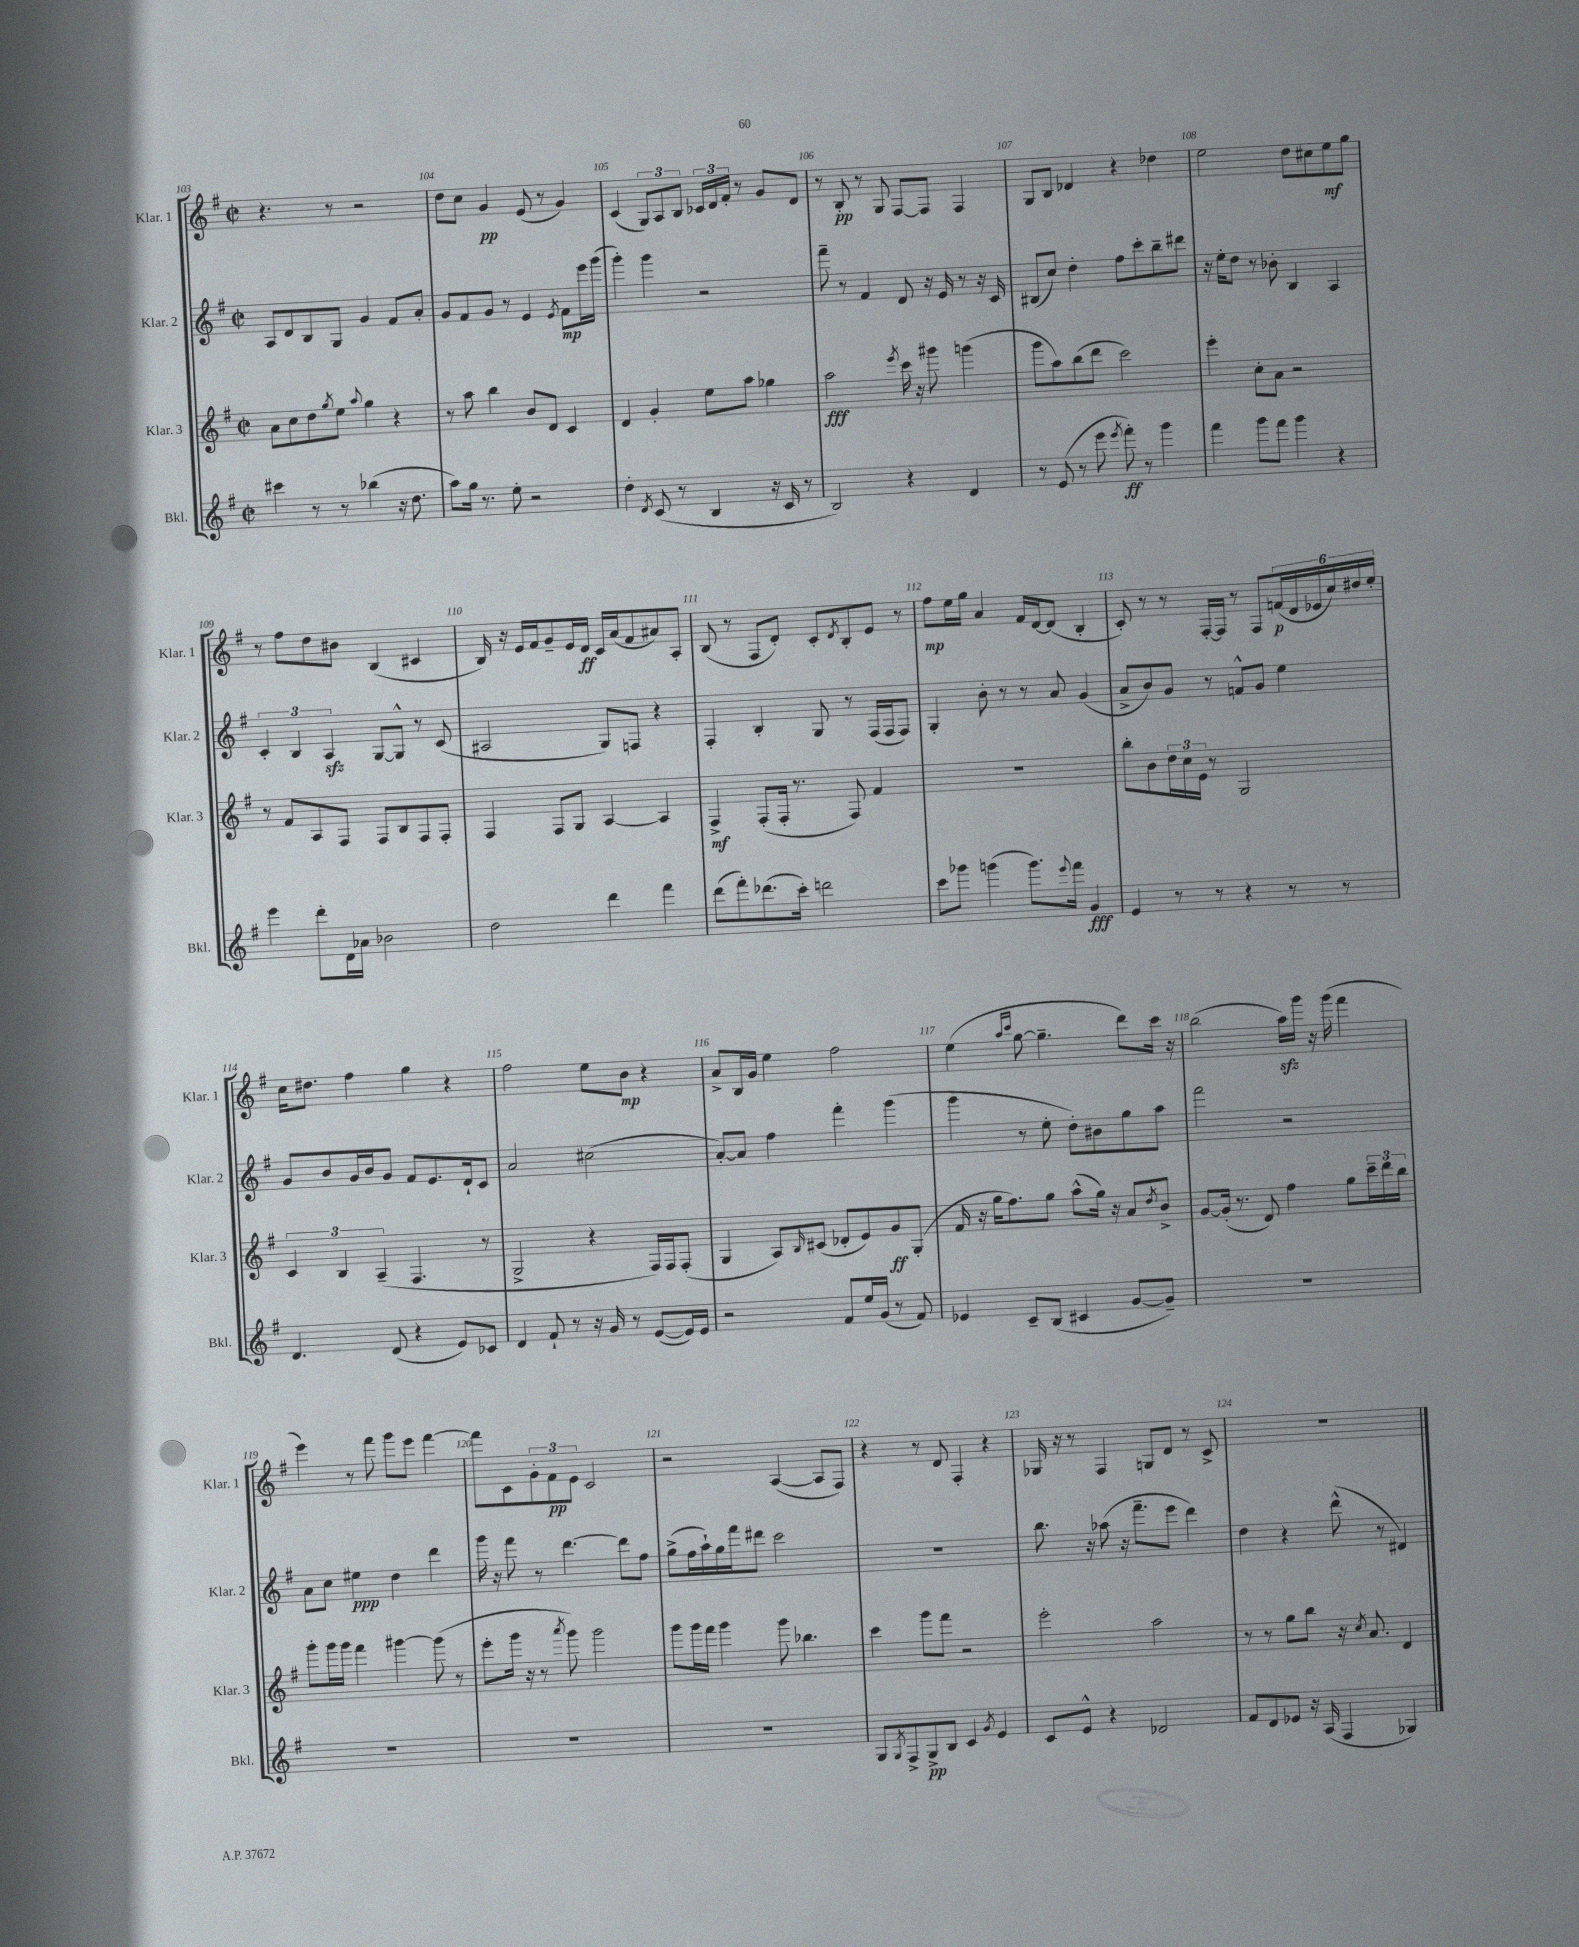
<<
\new StaffGroup <<
\new Staff = "s0" \with { instrumentName = "Klar. 1" shortInstrumentName = "Klar. 1" } {
    \clef treble \key g \major \defaultTimeSignature \time 2/2
    r4. r8 r2 |
    d''8 c''8 g'4\pp e'8( r8 g'4) |
    c'4( \tuplet 3/2 { g8) a8 b8 } \tuplet 3/2 { ces'16 d'16 fis'16-. } r8 g'8 d'8 |
    r8 b8-.\pp r8 g8 fis8~ fis8 fis4 |
    g8 b8 des'4 r4 des''4 |
    e''2 d''8 cis''8 e''8\mf g''8 |
    r8 fis''8 d''8 bis'8 b4( cis'4 |
    b16) r16 e'16 fis'16 g'8-- e'16 d'16\ff c'16 a'16( fis'8 ais'8) a8-. |
    b8( r8 fis8 d'8-.) c'8-. \acciaccatura { d'8 } b8-. e'8 r8 |
    fis''8\mp e''16 g''16 a'4 fis'16 d'16~ d'8( b4-. |
    c'8-.) r8 r8 fis16~-. fis16 r8 fis8 \tuplet 6/4 { f'16\p( d'16 ees'16 c''16) dis''16 e''16-. } |
    c''16 dis''8. fis''4 g''4 r4 |
    fis''2 e''8 b'8\mp r4 |
    a'8-> b16 g'16 e''4 fis''2 |
    e''4( \grace { a''16 c'''16 } g''8~ g''4.-- d'''8) c'''16 r16 |
    b''2( a''16\sfz) g'''16 r16 g'''16( fis'''4 |
    e'''4) r8 fis'''8 g'''8 e'''8 fis'''4~ |
    fis'''8 c'8 \tuplet 3/2 { g'8-. fis'8\pp e'8 } c'2 |
    r2 a4~( a8 fis8) |
    r4 r8 d'8 fis4-. r4 |
    ges16 r16 r8 fis4 g8 d'8 r8 c'8-> |
    R1 \bar "|." |
}
\new Staff = "s1" \with { instrumentName = "Klar. 2" shortInstrumentName = "Klar. 2" } {
    \clef treble \key g \major \defaultTimeSignature \time 2/2
    a8 d'8 b8 g8 g'4 fis'8 a'8-. |
    g'8 fis'8 g'8 r8 e'4 \acciaccatura { e'8 } fis'8\mp e'''16 g'''16( |
    g'''4-.) g'''4 r2 |
    fis'''8-- r8 fis'4 d'8 r16 e'16 r8 r16 c'16 |
    bis8( c''8) d''4-. fis''8 c'''8-. b''8-- dis'''8 |
    r16 e''16-. d''8 r8 bes'8-. b4 a4 |
    \tuplet 3/2 { c'4-. b4 a4\sfz } g8~ g8-^ r8 c'8( |
    ais2 g8) f8 r4 |
    fis4-. b4-. g8 r8 fis16( fis16 fis8) |
    g4-. b'8-. r8 r8 a'8 g'4( |
    a'8-> b'8) g'8 r8 f'8-^ g'8 e''4 |
    g'8 b'8 g'16 b'16 g'8 fis'8 e'8. d'16-! c'8 |
    a'2 cis''2( |
    a'8~-.) a'8 fis''4 fis'''4-. g'''4( |
    g'''4 r8 e''8-. d''8-.) bis'8 g''8 a''8 |
    fis'''2 r2 |
    a'8 c''8 eis''4\ppp d''4 d'''4 |
    g'''16 r16 fis'''8 r8 d'''4.~ d'''8 fis''8 |
    g''8->( fis''16 a''16-!) g''16 fis'''16 dis'''8 c'''2 |
    R1 |
    b''8. r16 aes''8( r16 fis'''8.-- e'''8 d'''4) |
    d''4 r4 d'''8-^( r8 dis'4) \bar "|." |
}
\new Staff = "s2" \with { instrumentName = "Klar. 3" shortInstrumentName = "Klar. 3" } {
    \clef treble \key g \major \defaultTimeSignature \time 2/2
    a'8 c''8 d''8 \acciaccatura { g''8 } e''8 \appoggiatura { a''8 } g''4 r4 |
    r8 a''8 b''4 b'8 d'8 c'4 |
    d'4 g'4-. e''8 a''8 ges''4 |
    a''2\fff \acciaccatura { e'''8 } c'''16 r16 gis'''8 g'''4( |
    g'''8 a''8) b''8( d'''8 c'''2) |
    e'''4-. c''8-. a'8 r2 |
    r8 fis'8 a8 fis8 fis8 b8 fis8 fis8-. |
    fis4 fis8 g8 a4~ a4 |
    fis4->\mf fis8-.( fis16-. r8. fis8) fis'4 |
    R1 |
    b''8-. b'8 \tuplet 3/2 { d''16 c''16 e'16 } r8 g2 |
    \tuplet 3/2 { c'4 b4 a4--( } fis4. r8 |
    g2-> r4 fis16) fis16 fis8-.( |
    g4 a8) \grace { b16 } cis'8( des'8-. e'8) g'8\ff g8-.( |
    fis'16 r16 g''16 fis''8.) g''8 a''8-^( g''16) r16 a'8 \acciaccatura { d''8 } b'8-> |
    g'8~ g'16-.( r8. d'8) fis''4 g''8 \tuplet 3/2 { c'''16-- d'''16 b''16 } |
    g'''8-. g'''16 g'''16 fis'''4 gis'''4~ gis'''8( r8 |
    e'''8-. g'''16 r16 r8 \acciaccatura { a'''8 } g'''8) g'''2 |
    g'''8 g'''16 fis'''16 g'''4 g'''8 bes''4. |
    c'''4 g'''8 fis'''8 r2 |
    e'''2-. a''2 |
    r8 r8 g''8 b''8 r16 \acciaccatura { c''8 } a'8. d'4 \bar "|." |
}
\new Staff = "s3" \with { instrumentName = "Bkl." shortInstrumentName = "Bkl." } {
    \clef treble \key g \major \defaultTimeSignature \time 2/2
    cis'''4 r8 r8 bes''4( r16 d''8. |
    a''8) g''16 r8. e''8-. r2 |
    d''4-. \acciaccatura { d'8 } c'8( r8 b4 r16 c'16 r8 |
    b2) r4 d'4 |
    r8 e'8( r8 e'''8 \acciaccatura { e'''8 } fis'''8-.\ff) r8 g'''4 |
    fis'''4 g'''8 fis'''8 g'''4 r4 |
    e'''4 d'''8-. d'16 aes'16 bes'2 |
    d''2 d'''4 fis'''4 |
    d'''8( fis'''8-.) des'''8.( c'''16-.) d'''2 |
    c'''8 ges'''8 g'''4( g'''8.) \appoggiatura { e'''8 } fis'''16 g'4\fff |
    e'4 r8 r8 r4 r8 r8 |
    d'4. d'8( r4 e'8) ces'8 |
    d'4 fis'8-! r8 r16 g'16 r8 e'8~( e'16) e'16 |
    r2 fis'8 e''16 g'16( r8 fis'8) |
    ees'4 c'8-- b8( cis'4 g'8~ g'8--) |
    R1 |
    R1 |
    R1 |
    R1 |
    g8 \acciaccatura { g8 } fis8-> g8->\pp b8 c'4 \acciaccatura { g'8 } e'4 |
    c'8 e'8-^ r4 des'2 |
    fis'8 d'8 ees'8 r16 a16( fis4 ges4) \bar "|." |
}
>>
>>
\layout { \context { \Score currentBarNumber = #103 \override BarNumber.break-visibility = ##(#f #t #t) barNumberVisibility = #all-bar-numbers-visible } }
